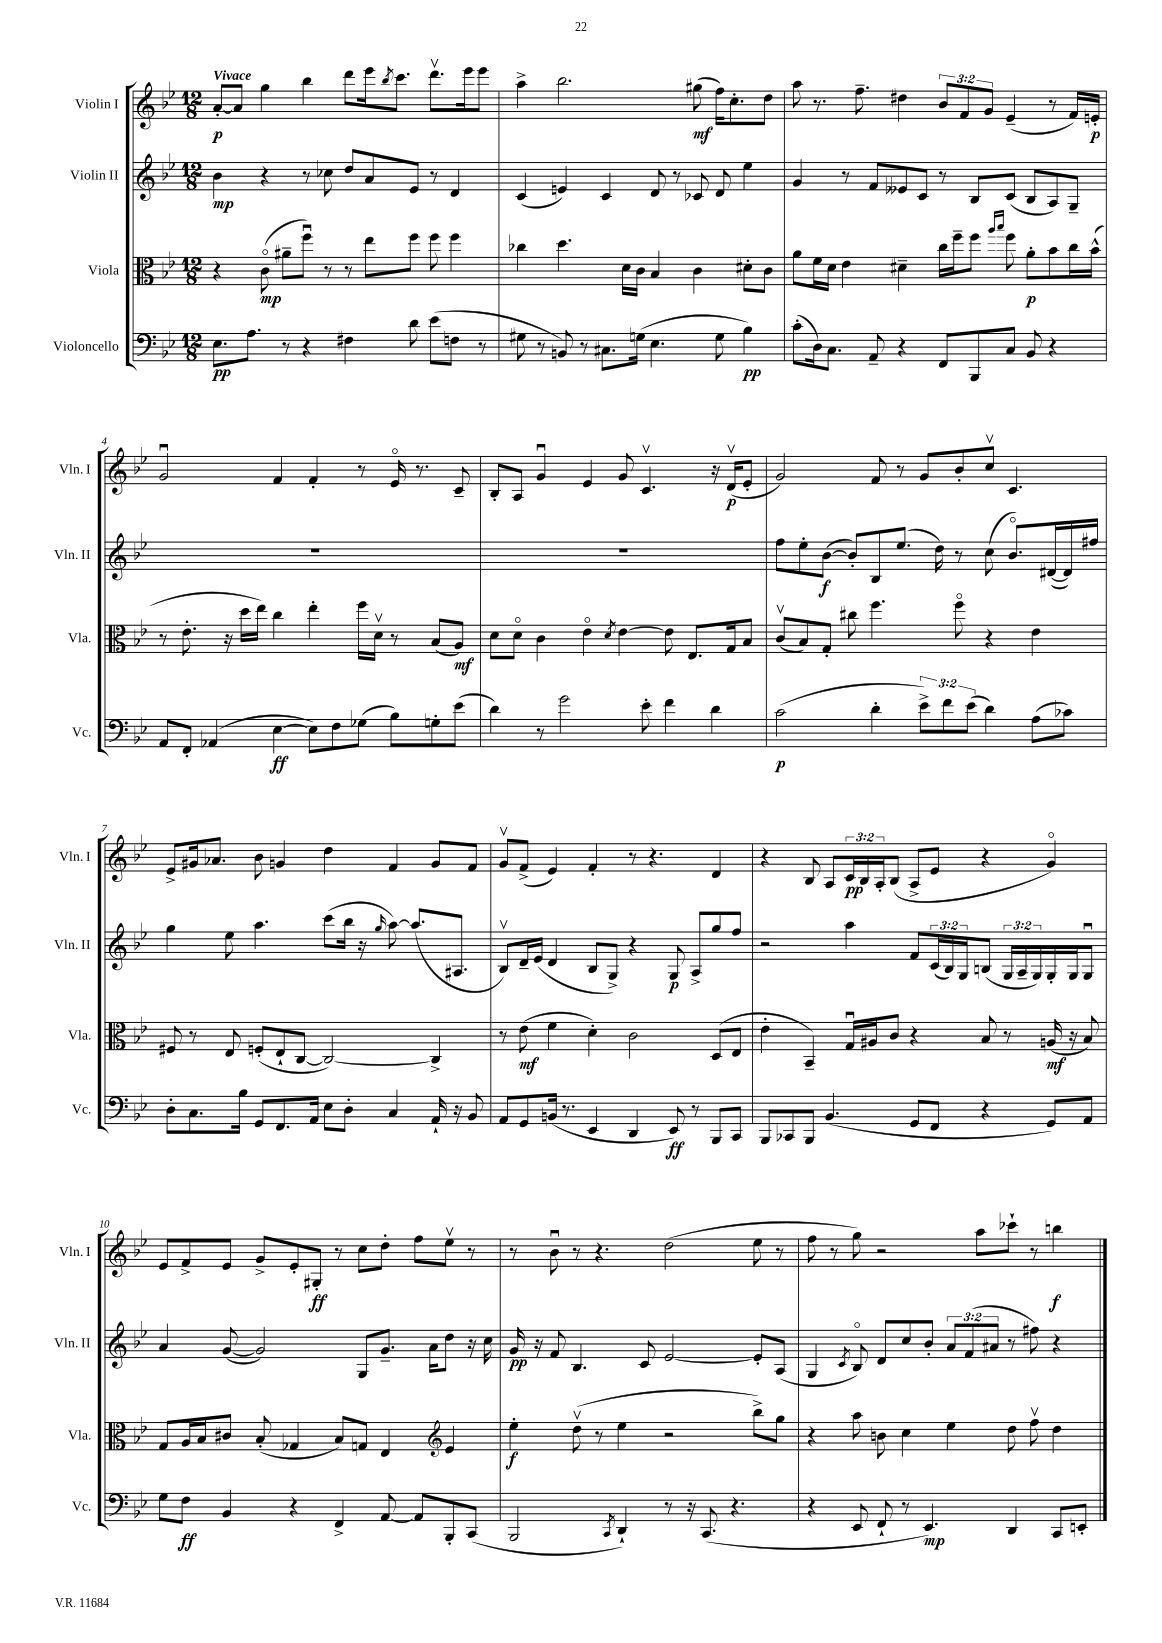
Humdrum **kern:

**kern	**kern	**kern	**kern
*staff4	*staff3	*staff2	*staff1
*clefF4	*clefC3	*clefG2	*clefG2
*k[b-e-]	*k[b-e-]	*k[b-e-]	*k[b-e-]
*M12/8	*M12/8	*M12/8	*M12/8
8.E-\L	4r	4b-\	[8a'/L
.	.	.	8a/]J
8.A\J	.	.	.
.	(8co\	4r	4gg\
8r	8a#~\L	.	.
4r	8ffu\J)	8r	4bb-\
.	8r	8cc-\	.
4F#\	8r	8dd/L	8ddd\L
.	8ee-\L	8a/	16eee-\k
.	.	.	8qbb-/
.	.	.	8.ccc\J
8d\	8ff\J	8e-/J	.
(8e-\L	8ff\	8r	8.dddv\L
8F\J	4ff\	4d/	.
.	.	.	16eee-\k
8r	.	.	8eee-\J
=	=	=	=
8G#\	4cc-\	(4c/	4aa^\
8r	.	.	.
8BB/)	4.dd\	4e/)	2.bb-\
8r	.	.	.
8.C#\L	.	4c/	.
.	16d\LL	.	.
(16G\Jk	16c\JJ	.	.
4.E-\	4B-/	8d/	.
.	.	8r	.
.	4c\	8c-/	(8gg#\
8G\	.	8d/	16ff\LK)
.	.	.	8.cc'\
4B-\)	8d#'\L	4ee-\	.
.	8c\J	.	8dd\J
=	=	=	=
(8c'\L	8a\L	4g/	8aa\
16D\k)	16f\L	.	8.r
8.C\J	16d\JJ	.	.
.	4e-\	8r	.
.	.	.	8.ff~\
8AA~/	.	8f/L	.
4r	4d#~\	8e--/	4dd#\
.	.	8c/J	.
8FF/L	16cc\LL	8r	12b-/L
.	16ff~\J	.	.
.	.	.	12f/
8BBB-/	8ff\J	8B-/L	.
.	.	.	12g/J
.	16qqaa/LL	.	.
.	16qqbb-/JJ	.	.
8C/J	8ff\	(8c/J	(4e-~/
8BB-/	8a'\L	8B-/L	.
4r	8b-\	8A/)	8r
.	16cc\L	8G~/J	16f/LL)
.	(16b-^^\JJ	.	16e'/JJ
=	=	=	=
8AA/L	8r	1.r	2gu/
8FF'/J	8.e-'\	.	.
(4AA-/	.	.	.
.	16r	.	.
.	16dd\LL	.	.
.	16ee-\JJ)	.	.
[4E-\	4cc\	.	4f/
8E-\]L)	4ee-'\	.	4f'/
8F\	.	.	.
(8G-\J	16ff\LL	.	8r
.	16dv\JJ	.	.
8B-\L)	8r	.	16e-o/
.	.	.	8.r
8G'\	(8B-/L	.	.
(8e-\J	8A/J)	.	8c~/
=	=	=	=
4d\)	8d\L	1.r	8B-'/L
.	8do\J	.	8A/J
8r	4c\	.	4gu/
2g\	.	.	.
.	4e-o\	.	4e-/
.	8qd/	.	.
.	[4e-\	.	8g/
8e-'\	.	.	4.cv/
4f\	8e-\]	.	.
.	8.E-/L	.	.
4d\	.	.	16r
.	16G/k	.	(16dv/LK
.	8B-/J	.	8e-'/J
=	=	=	=
(2c\	(8cv/L	8ff\L	2g/)
.	8B-/)	8ee-'\	.
.	8G'/J	([8b-\J	.
.	8cc#\	8b-'/]L)	.
4d'\	4.ff\	8B-/	8f/
.	.	(8.ee-/J	8r
12e-^\L)	.	.	8g/L
.	.	16dd\)	.
12f\	.	.	.
.	8ffo\	8r	8b-'/
(12e-\J	.	.	.
4d\)	4r	(8cc\	8ccv/J
.	.	8.b-o/L)	4.c/
(8A\L	4e-\	.	.
.	.	([16d#/L	.
8c-\J)	.	16d#/])	.
.	.	16ff#/JJ	.
=	=	=	=
8D'\L	8F#/	4gg\	8e-^/L
8.C\	8r	.	16g#/k
.	.	.	8.a-/J
.	8E-/	8ee-\	.
16B-\Jk	.	.	.
8GG/L	(8F'/L	4.aa\	8b-\
8.FF/	8E-`/	.	4g/
.	[8C/J	.	.
16AA/Jk	.	.	.
8E-\L	2C/_)	(8ccc\L	4dd\
8D'\J	.	16bb-\Jk	.
.	.	16r	.
.	.	16qqgg/	.
4C/	.	[8aa\)	4f/
.	.	(8.aa/]L	.
16AA`/	4C^/]	.	8g/L
16r	.	8.A#/J	.
8BB-/	.	.	8f/J
=	=	=	=
8AA/L	8r	8B-v/L)	8gv/L
8GG/	(8e-\	16d~/L	(8f^/J
.	.	(16e-/JJ	.
(16BB/Jk	4f\	4d/	4e-/)
8.r	.	.	.
4EE-/	4d'\)	8B-/L	4f'/
.	.	8G^/J)	.
4DD/	2c\	4r	8r
.	.	.	4.r
8EE-/)	.	8G/	.
8r	.	8A^/L	.
8BBB-/L	(8D/L	8gg/	4d/
8CC/J	8E-/J	8ff/J	.
=	=	=	=
8BBB-/L	4e-'\	2r	4r
8CC-/	.	.	.
8BBB-/J	4BB-~/)	.	8B-/
(4.BB-/	.	.	8A/L
.	16Gu/LL	4aa\	24c/L
.	.	.	24B-/
.	16A#/J	.	.
.	.	.	24A'/J
.	8c/J	.	(8B-/J
8GG/L	4r	8f/L	8A^/L
8FF/J	.	(24c/L	8e-/J
.	.	24B-/)	.
.	.	24G/J	.
4r	8B-/	(8B/J	4r
.	8r	24G/LL	.
.	.	24A~/	.
.	.	24G/)	.
8GG/L)	(16A/	16G'/	4go/)
.	16r	16G/J	.
8AA/J	8B-/)	8Gu/J	.
=	=	=	=
8G\L	8G/L	4a/	8e-/L
8F\J	16A/L	.	8f^/
.	16B-/J	.	.
4BB-/	8c#/J	([8g/	8e-/J
.	(8B-'/	2g/])	8g^/L
4r	4G-/	.	8e-'/
.	.	.	8G#'/J
4FF^/	8B-/L)	.	8r
.	8G/J	8G/L	8cc\L
[8AA/	4E-/	8.g~/J	8dd'\J
8AA/]L	.	.	8ff\L
.	.	16a\LK	.
*	*clefG2	*	*
8BBB-'/	4e-/	8dd\J	8ee-v\J
(8CC/J	.	16r	8r
.	.	16cc\	.
=	=	=	=
2BBB-/	4ee-'\	16g/	8r
.	.	16r	.
.	.	8f/	8b-u\
.	(8ddv\	4.B-/	8r
.	8r	.	4.r
8qCC/	.	.	.
4DD`/)	4ee-\	.	.
.	.	8c/	.
8r	2r	[2e-/	(2dd\
16r	.	.	.
(8.CC/	.	.	.
4.r	.	.	.
.	8bb-^\L)	8e-'/]L	8ee-\
.	8gg\J	(8A/J	8r
=	=	=	=
4r	4r	4G/	8ff\
.	.	.	8r
.	.	8qc/	.
8EE-/	8aa\	8B-o/)	8gg\)
8FF`/	8b\	8d/L	2r
8r	4cc\	8cc/	.
4.EE-/)	.	8b-'/J	.
.	4ee-\	12a/L	.
.	.	(12f/	.
.	.	.	8aa\L
.	.	12a#/J	.
4DD/	8dd\	8r	8ccc-`\J
.	8ffv\	8ff#\)	8r
8CC/L	4dd\	4r	4bb\
8EE'/J	.	.	.
==	==	==	==
*-	*-	*-	*-
